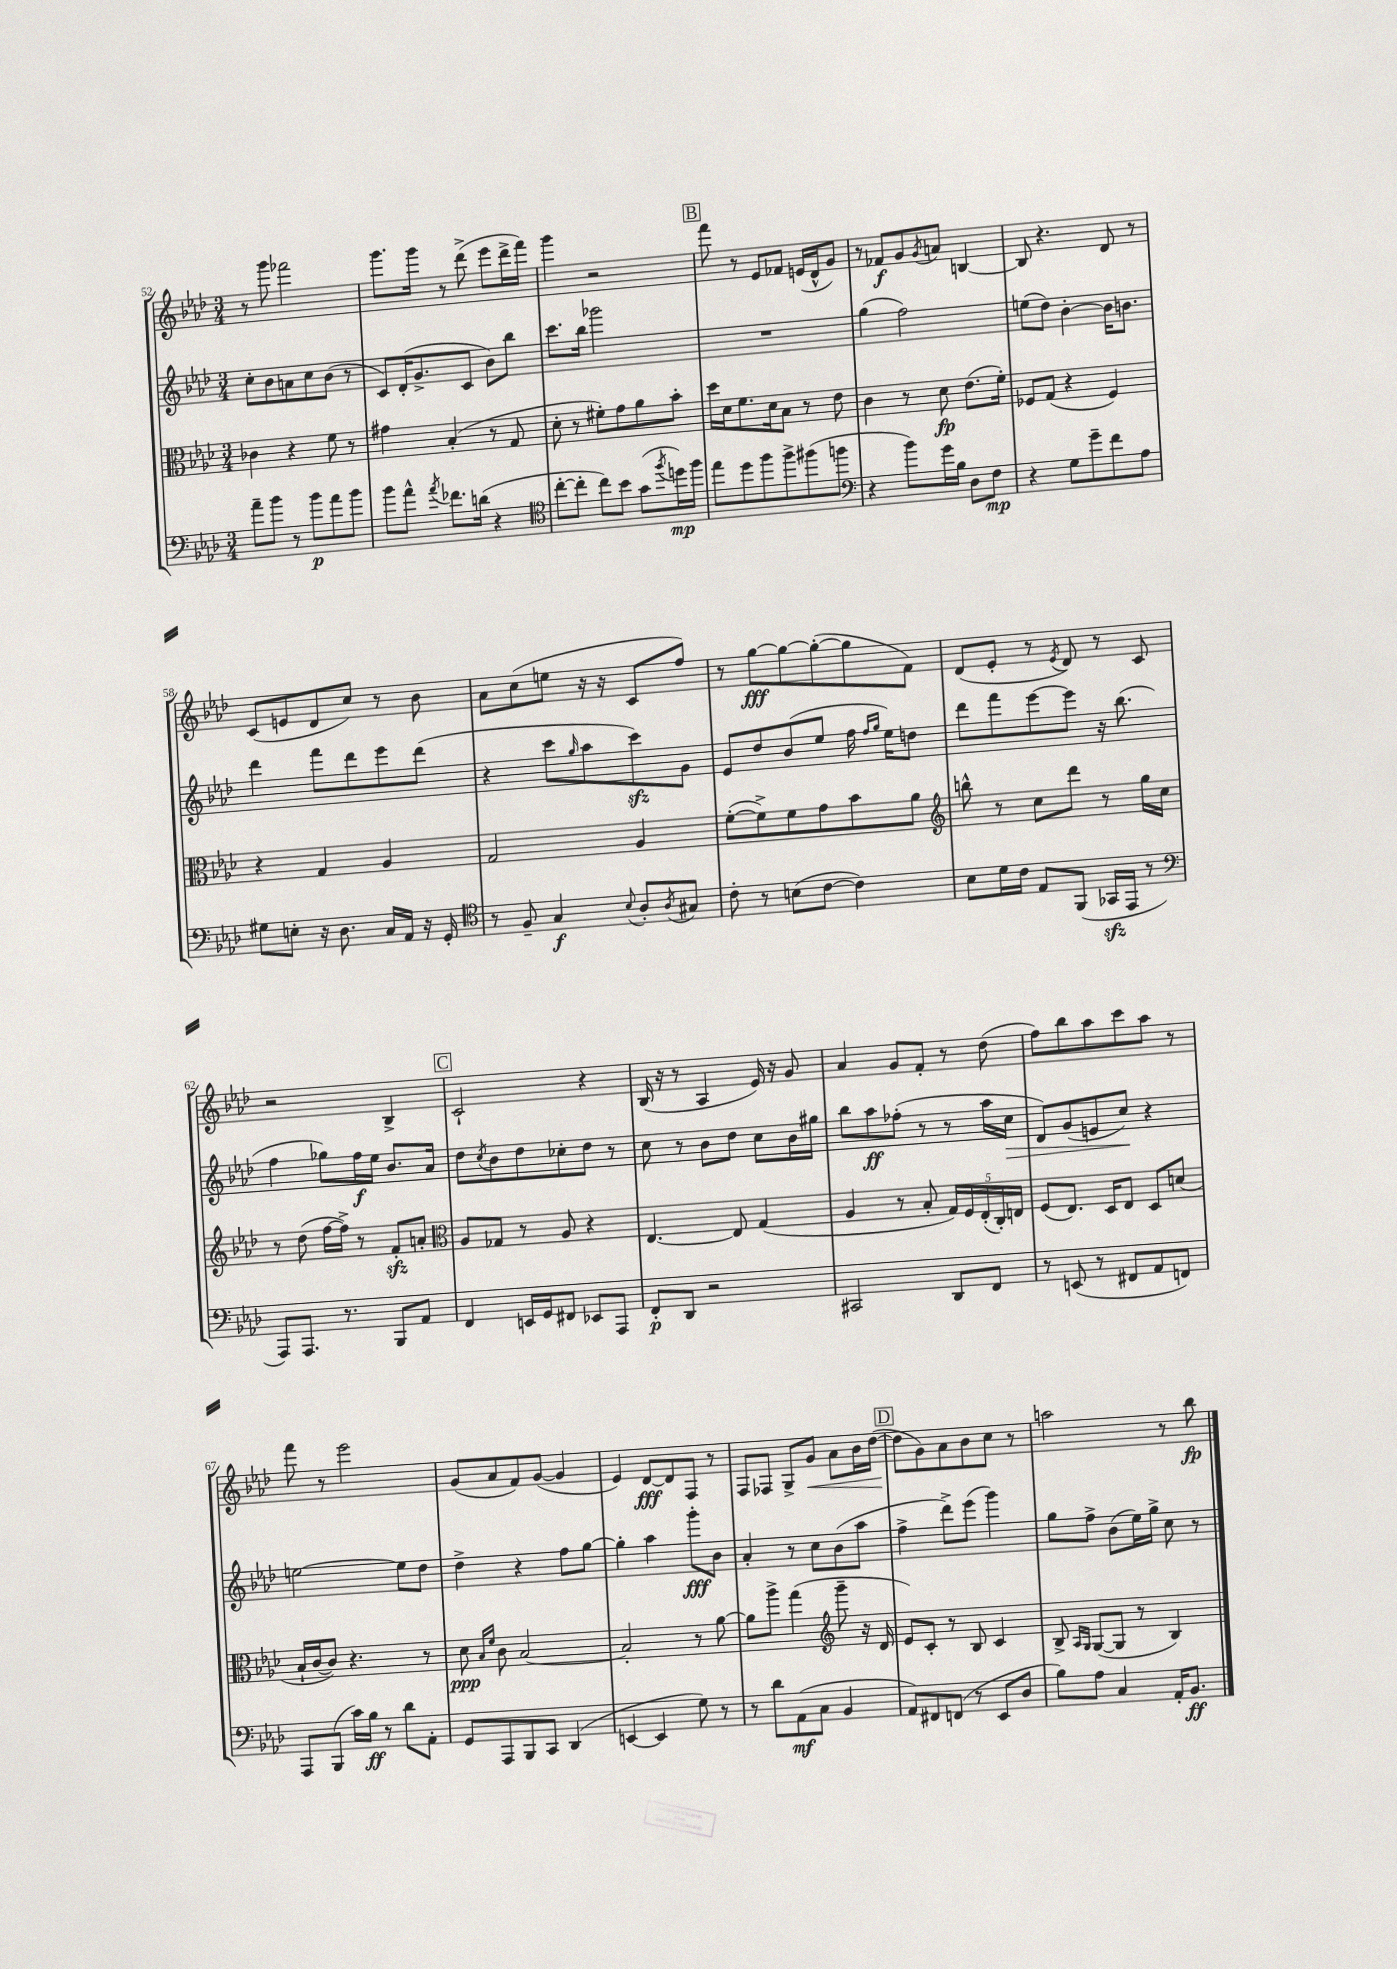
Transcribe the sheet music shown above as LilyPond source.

<<
\new StaffGroup <<
\new Staff = "s0" {
    \clef treble \key aes \major \numericTimeSignature \time 3/4
    r8 g'''8 fes'''2 |
    g'''8. g'''16 r8 des'''8->( ees'''8 des'''16-> f'''16) |
    g'''4 r2 |
    \mark \markup { \box "B" } f'''8 r8 ees'8 fes'8 e'16( des'16-^ g'8) |
    r8 fes'8\f g'8 \acciaccatura { g'8 } a'8 b4~ |
    b8 r4. des'8 r8 |
    c'8( e'8 des'8 c''8) r8 bes'8 |
    aes'8 c''8( e''8 r16 r16 c'8 f''8) |
    r8 g''8~\fff g''8~ g''8~-.( g''8 f'8) |
    des'8( ees'8-. r8 \acciaccatura { ees'8 } des'8) r8 c'8 |
    r2 bes4-> |
    \mark \markup { \box "C" } c'2-! r4 |
    bes16( r16 r8 aes4 ees'16) r16 g'8 |
    aes'4 g'8 f'8-. r8 des''8( |
    f''8) bes''8 aes''8 c'''8 aes''8 r8 |
    f'''8 r8 ees'''2 |
    g'8( aes'8 f'8) g'8~( g'4 |
    ees'4) des'8~\fff des'8 f8 r8 |
    f8 fes8 g8-> g'8\< aes'8 bes'16 des''16~( |
    \mark \markup { \box "D" } des''8\! g'8) aes'8 bes'8 c''8 r8 |
    a''2 r8 bes''8\fp \bar "|." |
}
\new Staff = "s1" {
    \clef treble \key aes \major \numericTimeSignature \time 3/4
    c''8-. bes'8 a'8 c''8 bes'8( r8 |
    c'8) des'16-.( g'8.-> c'8 bes'8) bes''8 |
    c'''8. bes''16 ges'''2 |
    \mark \markup { \box "B" } R2. |
    g''4( f''2) |
    e''8( des''8) bes'4~-. bes'16 b'8. |
    des'''4 f'''8 des'''8 ees'''8 des'''8( |
    r4 c'''8 \grace { g''16 } aes''8 c'''8\sfz) g'8 |
    ees'8 des''8 bes'8( ees''8 f''16 \grace { f''16 g''16 } ees''16) d''8 |
    des'''8 f'''8 ees'''8~ ees'''8 r16 bes''8.( |
    f''4 ges''8) f''16\f ees''16 bes'8. aes'16 |
    \mark \markup { \box "C" } des''8 \acciaccatura { c''8 } bes'8 des''8 ces''8-. des''8 r8 |
    c''8 r8 bes'8 des''8 c''8 bes'16 gis''16 |
    bes''8 aes''8\ff fes''8-.( r8 r8 aes''16 c''16\> |
    des'8) g'8( e'8 c''8\!) r4 |
    e''2~ e''8 des''8 |
    des''4-> r4 f''8 g''8~ |
    g''4-. aes''4 g'''8-.\fff bes'8 |
    aes'4-. r8 c''8 bes'8( aes''8 |
    \mark \markup { \box "D" } f''4-> des'''8->) ees'''8( g'''4) |
    g''8 f''8-> bes'8( ees''16) g''16-> c''8 r8 \bar "|." |
}
\new Staff = "s2" {
    \clef alto \key aes \major \numericTimeSignature \time 3/4
    ces'4 r4 f'8 r8 |
    gis'4 bes4-.( r8 g8 |
    des'8-. r8 fis'8-.) g'8 aes'8 bes'8-. |
    \mark \markup { \box "B" } des''16 des'16 f'8. des'16 bes8 r8 ees'8 |
    c'4 r8 des'8\fp ees'8.( f'16-.) |
    fes8 g8( r4 fes4) |
    r4 g4 aes4 |
    g2 aes4 |
    f'8~-.( f'8->) f'8 g'8 bes'8 aes'8 |
    \clef treble b''8-^ r8 c''8 des'''8 r8 g''16 c''16 |
    r8 des''8( f''16~ f''16->) r8 f'8-.\sfz a'8-. |
    \mark \markup { \box "C" } \clef alto aes8 ges8 r8 aes8 r4 |
    ees4.~ ees8 g4( |
    aes4 r8 bes8-. \tuplet 5/4 { g16) f16 ees16-.( c16-.) e16 } |
    f8( ees8.) des16 ees8 des8 d'8( |
    bes16-! c'16~ c'8) r4. r8 |
    des'8\ppp \grace { bes16 f'16 } c'8 bes2~ |
    bes2-. r8 aes'8~ |
    aes'8 aes''8-> g''4( \clef treble g'''8-- r16 des'16 |
    \mark \markup { \box "D" } ees'8) c'8-. r8 bes8 c'4 |
    bes8-> \grace { aes16 g16 } g8~( g8 r8 bes4) \bar "|." |
}
\new Staff = "s3" {
    \clef bass \key aes \major \numericTimeSignature \time 3/4
    aes'8-- bes'8 r8 bes'8\p aes'8 bes'8 |
    bes'8 aes'8-^ \acciaccatura { aes'8 } fes'8. d'16( r4 |
    \clef tenor c''8~-. c''8-. c''8) bes'8 g'8( \acciaccatura { f''8 } d''16\mp) f''16 |
    \mark \markup { \box "B" } ees''8 des''8 f''8 f''8-> fis''8( f''8 |
    \clef bass r4 bes'8) g'16 bes16 des8 f8\mp |
    r4 g8 g'8-- f'8 aes8 |
    gis8 e8-. r16 des8. c16 aes,16 r16 g,16-. |
    \clef tenor r8 f8-- g4\f \appoggiatura { bes8 } aes8-. \acciaccatura { aes8 } gis8 |
    c'8-. r8 b8( c'8~ c'4) |
    bes8 des'16 c'16 ees8 f,8( ges,16\sfz ees,16 r8 |
    \clef bass aes,,8) aes,,8. r8. bes,,8 aes,8 |
    \mark \markup { \box "C" } f,4 e,16 g,16 fis,8 ees,8 aes,,8 |
    f,8-.\p des,8 r2 |
    cis,2 des,8 f,8 |
    r8 e,8( r8 fis,8 aes,8 f,8) |
    aes,,8 bes,,8( c'16) bes16\ff r8 des'8 aes,8-. |
    g,8 aes,,8 bes,,8 c,8 des,4( |
    e,4~ e,4 g8) r8 |
    r8 des'8 aes,8\mf( c8 bes,4 |
    \mark \markup { \box "D" } aes,8) fis,8 f,8( r8 ees,8 des8 |
    bes8) aes8 c4 aes,16-. bes,8.\ff \bar "|." |
}
>>
>>
\layout { \context { \Score currentBarNumber = #52 } }
